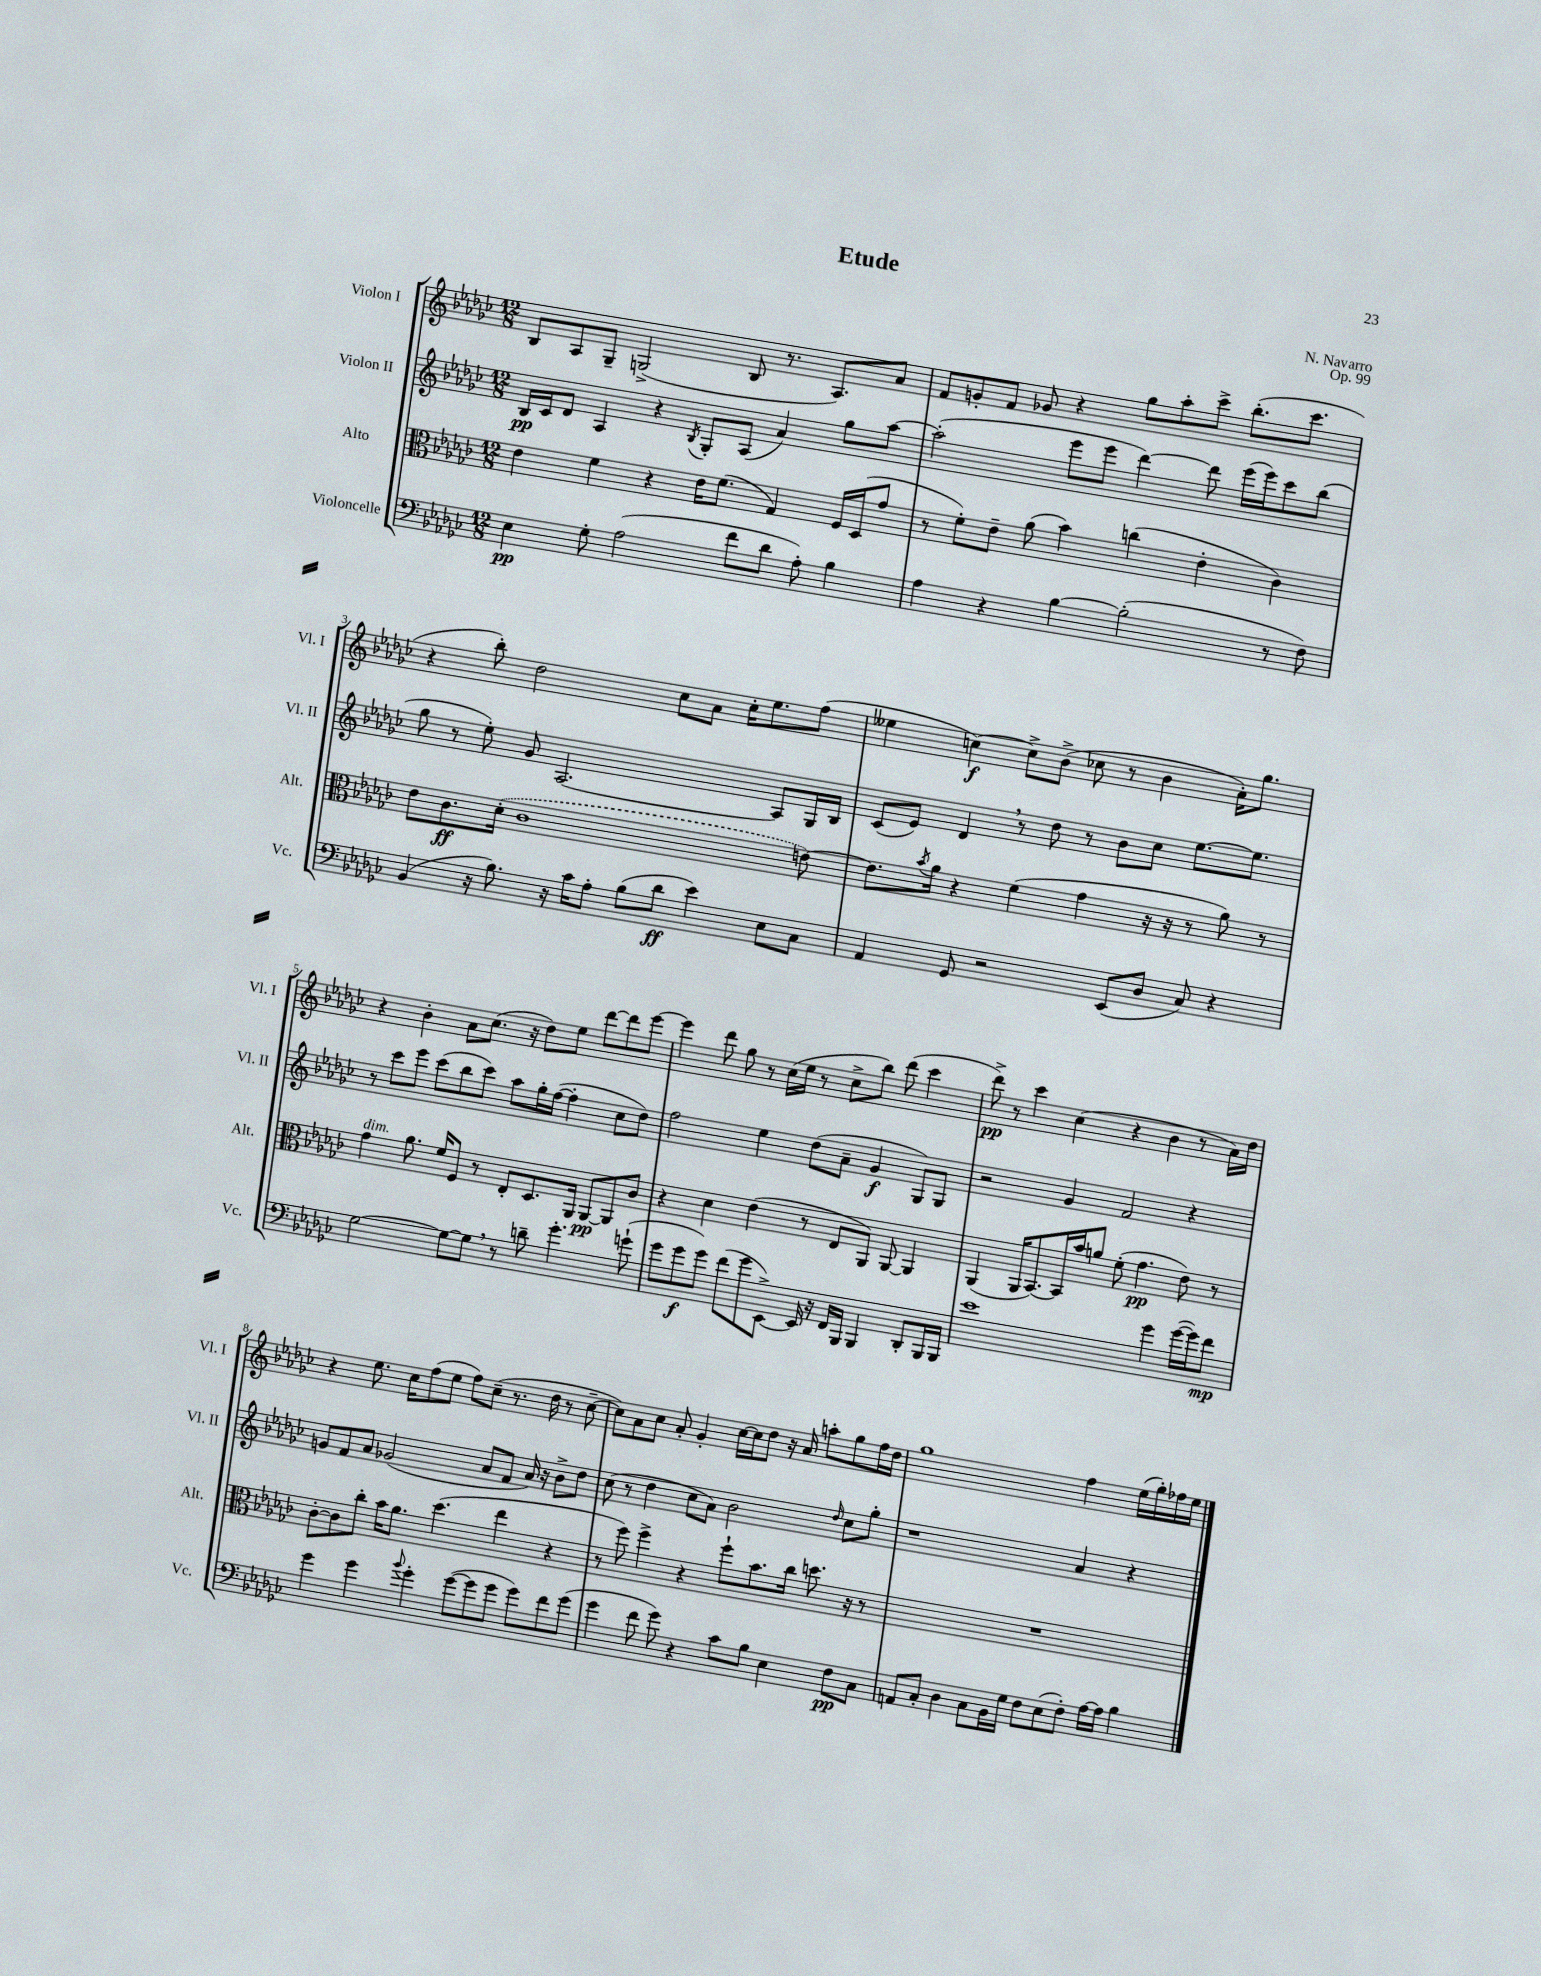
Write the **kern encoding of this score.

**kern	**kern	**kern	**kern
*staff4	*staff3	*staff2	*staff1
*clefF4	*clefC3	*clefG2	*clefG2
*k[b-e-a-d-g-c-]	*k[b-e-a-d-g-c-]	*k[b-e-a-d-g-c-]	*k[b-e-a-d-g-c-]
*M12/8	*M12/8	*M12/8	*M12/8
4E-	4e-	16B-	8B-
.	.	16c-	.
.	.	8d-	8A-
8G-'	4f	4A-	8G-~
(2A-	.	.	(2G^
.	4r	4r	.
.	.	8qB-	.
.	16e-	8G-'	.
.	(8.f	.	.
8f	.	(8A-	8B-
8d-	4G-)	4a-)	8.r
8A-')	.	.	.
.	.	.	8.A-)
4B-	16F	8gg-	.
.	(16D-	.	.
.	8g-	[8aa-	8a-
=	=	=	=
4A-	8r	(2aa-']	8f
.	8f')	.	8g'
4r	8e-~	.	8f
.	(8a-	.	8g-
[4B-	4b-)	8eee-	4r
.	.	8eee-	.
(2B-']	(4cc	[4ddd-)	8gg-
.	.	.	8aa-'
.	4e-'	8ddd-]	8ccc-^
.	.	(16eee-	(8.bb-'
.	.	16eee-)	.
8r	4c-)	8ccc-	.
.	.	.	8.ccc-
8F)	.	(8bb-	.
=	=	=	=
(4BB-	8e-	8gg-	4r
.	8.c-	8r	.
16r	.	8ee-')	8bb-')
8.B-)	(16d-'	.	.
.	1c-	8g-	2dd-
16r	.	[2.A-	.
16c-	.	.	.
8A-'	.	.	.
(8B-	.	.	.
8d-	.	.	8cc-
4e-)	.	.	8a-
.	.	.	16cc-'
.	.	.	8.ee-
8E-	.	8A-]	.
8C-	[8e)	16G-	(8ff
.	.	16B-	.
=	=	=	=
4AA-	8.e]	(8c-	4ee--
.	.	8e-)	.
.	8qb-	.	.
.	16a-	.	.
8GG-	4r	4d-	[4cc)
2r	.	.	.
.	(4f	8r	8cc^]
.	.	8dd-	(8b-^
.	4g-	8r	8cc-
(8EE-	.	8b-	8r
8D-	16r	8cc-	4b-
.	16r	.	.
8C-)	8r	[8.ee-	.
4r	8a-)	.	16a-')
.	.	8.ee-]	8.gg-
.	8r	.	.
=	=	=	=
[2G-	4g-	8r	4r
.	.	8ccc-	.
.	8.a-	8eee-	4b-'
.	.	(8ccc-	.
.	16f	.	.
8G-_	8F	8bb-	8a-
8G-]	8r	8ccc-)	(8.cc-
8r	8E-'	8aa-	.
.	.	.	16r
8d~	8.D-	16gg-'	8dd-)
.	.	([16ff	.
4.g-'	.	4ff']	8ee-
.	16AA-	.	.
.	[8AA-	.	[8ddd-
.	8AA-]	8cc-	8ddd-]
(8g`	8c-	8dd-)	[8eee-
=	=	=	=
8g-	4r	2ff	4eee-]
8g-	.	.	.
8g-)	4d-	.	8ddd-
(8f	.	.	8gg-
8g-	(4e-	4ee-	8r
[8EE-^)	.	.	(16cc-
.	.	.	16ee-
16EE-]	8r	(8dd-	8r
16r	.	.	.
16FF	8E-	8a-~	8cc-^
16BBB-	.	.	.
4BBB-	8AA-)	4g-	8bb-)
.	[8AA-	.	(8ddd-
8DD-'	4AA-]	8G-)	4ccc-
16BBB-	.	8G-	.
16BBB-	.	.	.
=	=	=	=
1e-	(4AA-	2r	8ddd-^)
.	.	.	8r
.	16AA-	.	4ccc-
.	[8.BB-)	.	.
.	16BB-]	4g-	(4cc-
.	16b-	.	.
.	8a	.	.
.	(8f'	2f	4r
.	4.g-	.	.
4g-	.	.	4b-
([16g-	8e-)	4r	8r
16g-])	.	.	.
8f	8r	.	16a-)
.	.	.	16dd-
=	=	=	=
4g-	[8c-'	8g	4r
.	8c-]	8f	.
4g-	8cc-'	8a-	8.ee-
.	16b-	(2g-	.
.	8.a-	.	16cc-
8qqb-	.	.	.
4g-'	.	.	(8ff
.	(4.dd-	.	8ee-
([8g-	.	.	8ff)
8g-]	.	8a-	(8cc-~
8g-	4ee-	8f	8.r
8g-)	.	16a-)	.
.	.	16r	16dd-
8f	4r	8b-^	8r
(8g-	.	8dd-	[8cc-~
=	=	=	=
4g-	8r	(8cc-	8cc-])
.	8ff)	8r	8a-
8f	4ff^	4dd-	8cc-
8g-)	.	.	8a-'
4r	4r	8cc-	4g-'
.	.	8a-)	.
8c-	8ff`	2b-	[16cc-
.	.	.	16cc-]
8B-	8.b-	.	8dd-
4E-	.	.	16r
.	16cc-	.	16a-
.	8.dd	.	8aa'
.	.	16qqdd-	.
8F	.	8cc-	8gg-
.	16r	.	.
8C-	8r	8gg-'	16ff
.	.	.	16dd-
=	=	=	=
8AA	1.r	1r	1gg-
8C-'	.	.	.
4D-	.	.	.
8C-	.	.	.
16BB-	.	.	.
16G-	.	.	.
8F	.	.	.
(8E-	.	.	.
8F')	.	4a-	4ff
[16A-	.	.	.
16A-]	.	.	.
4B-	.	4r	(16ee-
.	.	.	16gg-')
.	.	.	16ff-
.	.	.	16ee-
==	==	==	==
*-	*-	*-	*-
